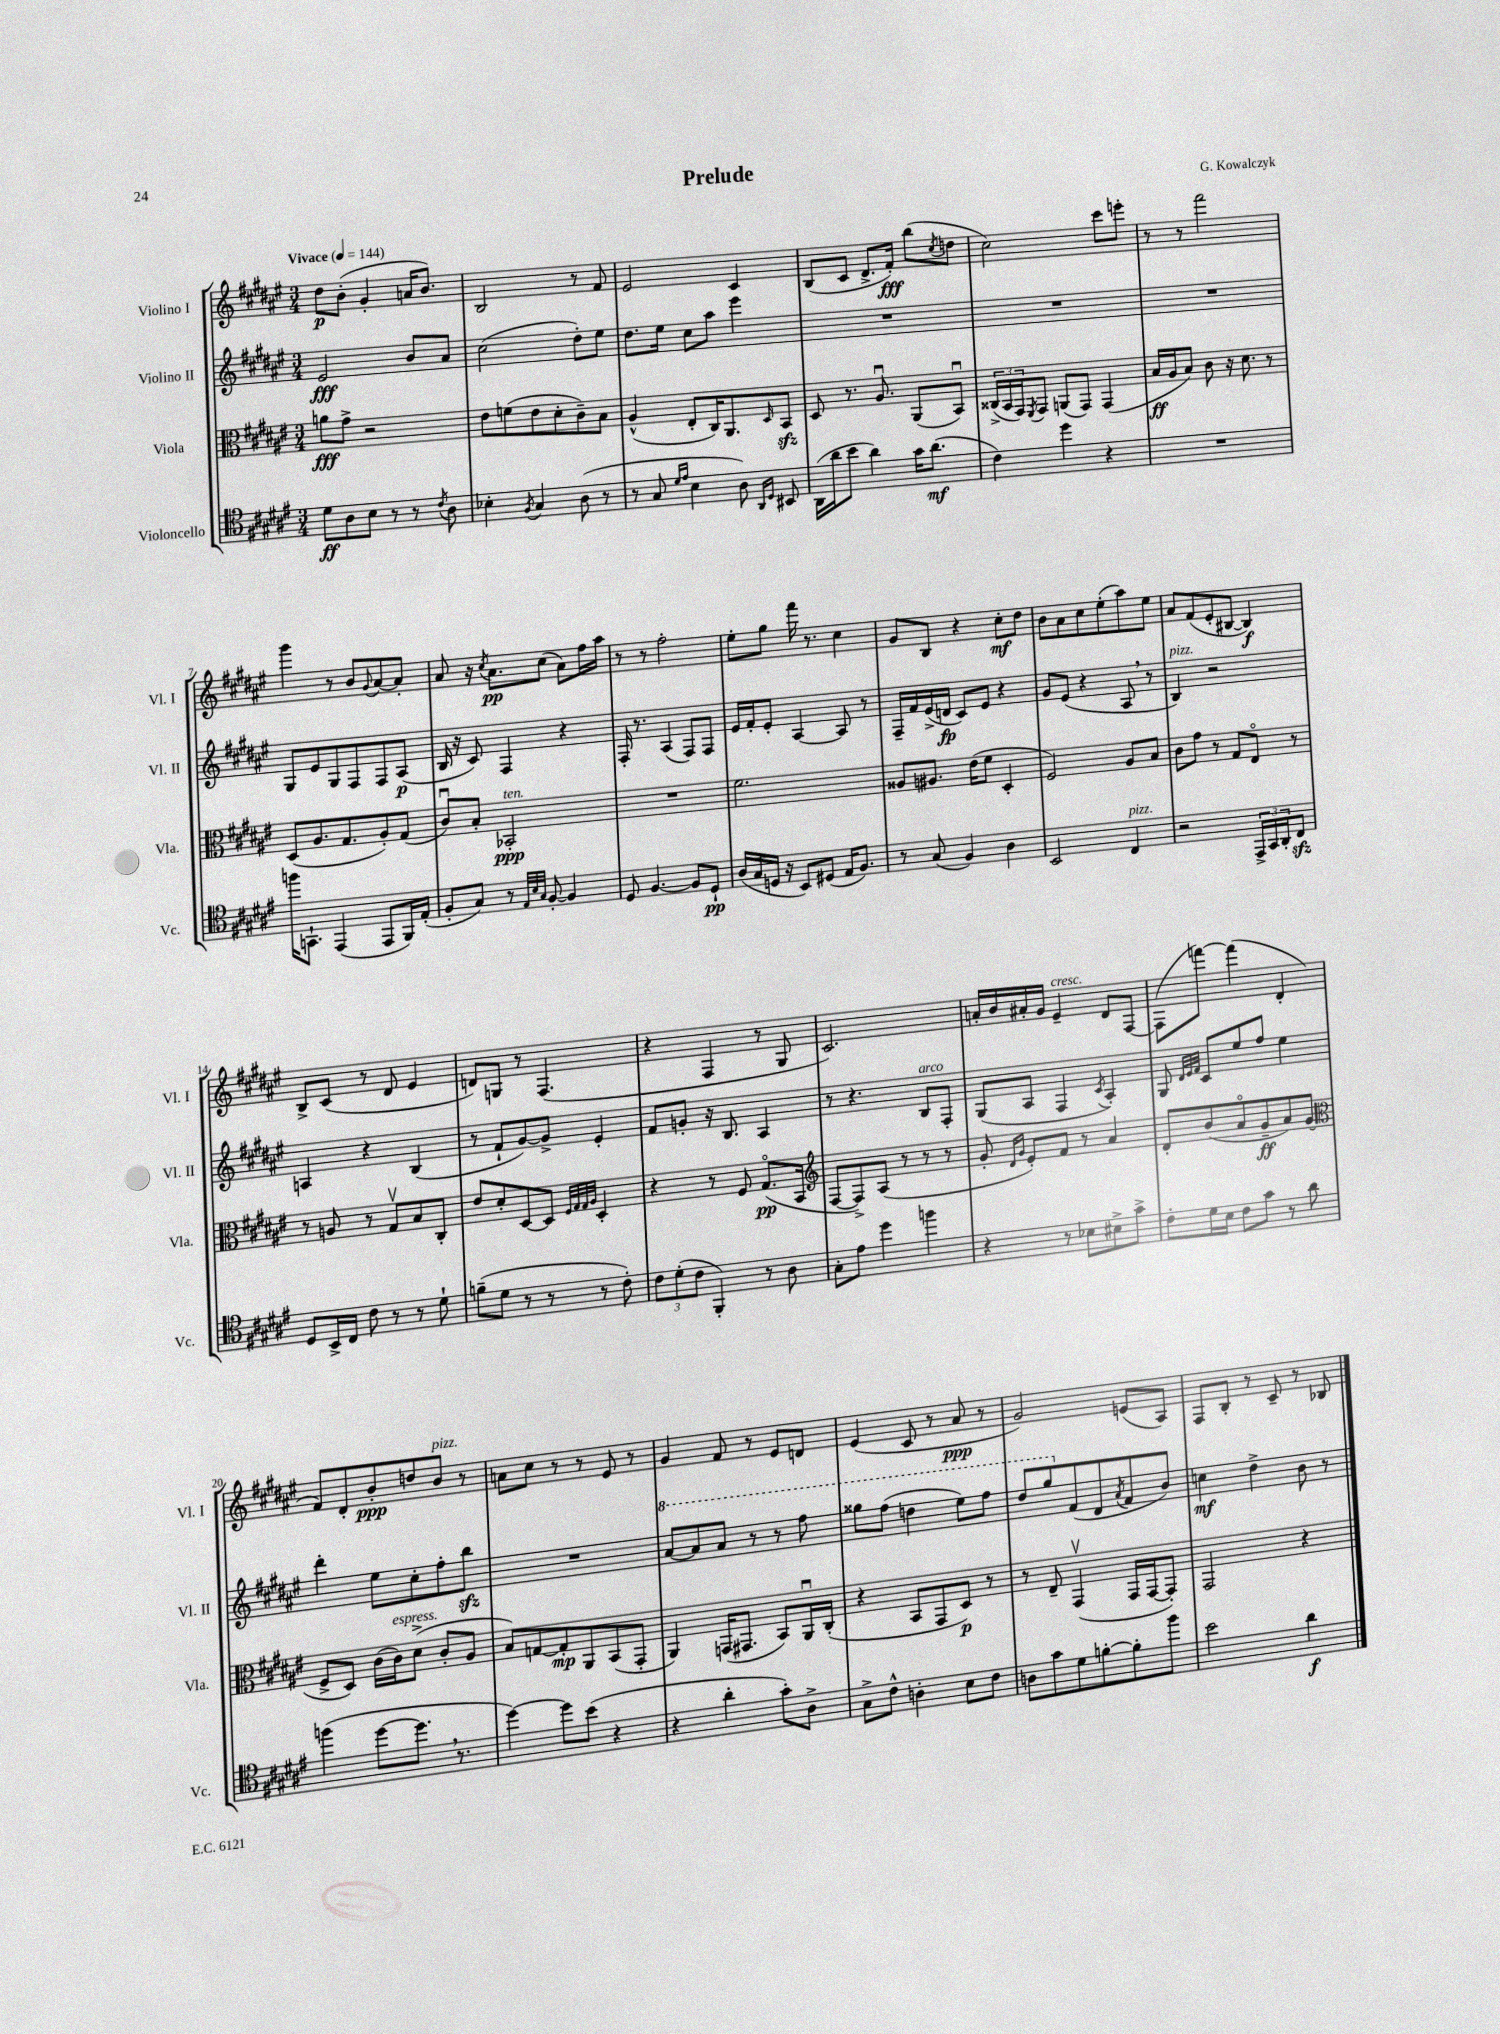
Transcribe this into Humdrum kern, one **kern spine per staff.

**kern	**dynam	**kern	**dynam	**kern	**dynam	**kern	**dynam
*part4	*part4	*part3	*part3	*part2	*part2	*part1	*part1
*staff4	*staff4	*staff3	*staff3	*staff2	*staff2	*staff1	*staff1
*I"Violoncello	*	*I"Viola	*	*I"Violino II	*	*I"Violino I	*
*I'Vc.	*	*I'Vla.	*	*I'Vl. II	*	*I'Vl. I	*
*clefC4	*	*clefC3	*	*clefG2	*	*clefG2	*
*k[f#c#g#d#a#e#]	*	*k[f#c#g#d#a#e#]	*	*k[f#c#g#d#a#e#]	*	*k[f#c#g#d#a#e#]	*
*M3/4	*	*M3/4	*	*M3/4	*	*M3/4	*
*MM144	*	*MM144	*	*MM144	*	*MM144	*
=1	=1	=1	=1	=1	=1	=1	=1
!	!	!	!	!	!	!LO:TX:a:B:t=Vivace	!
8d#\L	ff	8an\L	fff	2e#/	fff	8dd#\L	p
8A#\	.	8g#^\J	.	.	.	(8b'\J	.
8B\J	.	2r	.	.	.	4g#'/	.
8r	.	.	.	.	.	.	.
8r	.	.	.	8b/L	.	16an/KL	.
.	.	.	.	.	.	8.b/J)	.
8qc#/	.	.	.	.	.	.	.
8A#\	.	.	.	8a#/J	.	.	.
=2	=2	=2	=2	=2	=2	=2	=2
4B-X'\	.	8e#\L	.	(2cc#\	.	2B/	.
.	.	(8fn\	.	.	.	.	.
8qF#/	.	.	.	.	.	.	.
4G#/	.	8e#\	.	.	.	.	.
.	.	8d#'\	.	.	.	.	.
(8A#\	.	8c#~\)	.	8dd#'\L)	.	8r	.
8r	.	8B\J	.	8ee#\J	.	8f#/	.
=3	=3	=3	=3	=3	=3	=3	=3
8r	.	(4A#^^/	.	8.dd#\L	.	2e#/	.
8G#/	.	.	.	.	.	.	.
.	.	.	.	16ee#\Jk	.	.	.
16qqd#/LL	.	.	.	.	.	.	.
16qqe#/JJ	.	.	.	.	.	.	.
4B\	.	8E#'/L	.	8cc#\L	.	.	.
.	.	16C#/K)	.	8aa#\J	.	.	.
.	.	8.AA#/	.	.	.	.	.
8A#\)	.	.	.	4eee#\	.	4c#/	.
16qqAA#/LL	.	.	.	.	.	.	.
16qqD#/JJ	.	16qqD#/	.	.	.	.	.
8BB#X/	.	8BBzz/J	.	.	.	.	.
=4	=4	=4	=4	=4	=4	=4	=4
(16AA#\LL	.	8D#/	.	2.r	.	(8B/L	.
16a#\J	.	.	.	.	.	.	.
8b\J	.	8.r	.	.	.	8c#/J	.
4a#\)	.	.	.	.	.	8.d#^/L	.
.	.	8.A#u/	.	.	.	.	.
.	.	.	.	.	.	16f#'/Jk)	fff
16g#\KL	.	(8AA#/L	.	.	.	(8bb\L	.
(8.a#\J	mf	.	.	.	.	.	.
.	.	.	.	.	.	8qcc#/	.
.	.	8BBu/J)	.	.	.	8ddn\J	.
=5	=5	=5	=5	=5	=5	=5	=5
4c#\)	.	(24C##X^/LL	.	2.r	.	2cc#\)	.
.	.	24BB/	.	.	.	.	.
.	.	24GG#/J)	.	.	.	.	.
.	.	8qFF#/	.	.	.	.	.
.	.	8GG#/J	.	.	.	.	.
4dd#\	.	(8AAn/L	.	.	.	.	.
.	.	8GG#/J)	.	.	.	.	.
4r	.	(4GG#/	.	.	.	8ccc#\L	.
.	.	.	.	.	.	8eeen'\J	.
=6	=6	=6	=6	=6	=6	=6	=6
2.r	.	16B/LL	ff	2.r	.	8r	.
.	.	16A#/J	.	.	.	.	.
.	.	8B/J)	.	.	.	8r	.
.	.	8c#\	.	.	.	2fff#\	.
.	.	16r	.	.	.	.	.
.	.	8.d#\	.	.	.	.	.
.	.	8r	.	.	.	.	.
!!LO:LB:g=z
=7	=7	=7	=7	=7	=7	=7	=7
16ffn\KL	.	(8D#/L	.	8G#/L	.	4ggg#\	.
8.GGn`\J	.	.	.	.	.	.	.
.	.	8.A#/	.	8e#/	.	.	.
(4EE#/	.	.	.	8G#/	.	8r	.
.	.	8.G#/	.	.	.	.	.
.	.	.	.	8F#/	.	8b/L	.
.	.	.	.	.	.	8qqg#/	.
8EE#/L	.	8A#'/)	.	8F#/	.	[8a#/	.
16FF#/L)	.	(8G#/J	.	(8A#/J	p	8a#'/J]	.
(16E#'/JJ	.	.	.	.	.	.	.
=8	=8	=8	=8	=8	=8	=8	=8
8F#'/L	.	8c#u/L)	.	16B/	.	8a#/	.
.	.	.	.	16r	.	.	.
8G#/J)	.	8B'/J	.	8c#/)	.	16r	.
.	.	.	.	.	.	8qcc#/	.
.	.	.	.	.	.	8.a#\L	pp
!	!	!LO:TX:a:i:t=ten.	!	!	!	!	!
8r	.	2BB-X'/	ppp	4F#/	.	.	.
32qqE#/LLL	.	.	.	.	.	.	.
32qqB/	.	.	.	.	.	.	.
32qqG#/JJJ	.	.	.	.	.	.	.
[8F#'/	.	.	.	.	.	(8cc#\J	.
4F#/]	.	.	.	4r	.	8a#\L)	.
.	.	.	.	.	.	16ff#\L	.
.	.	.	.	.	.	16aa#\JJ	.
=9	=9	=9	=9	=9	=9	=9	=9
8D#/	.	2.r	.	16F#'/	.	8r	.
.	.	.	.	8.r	.	.	.
[4.F#/	.	.	.	.	.	8r	.
.	.	.	.	(4A#/	.	2ff#'\	.
8F#/L]	.	.	.	8F#/L)	.	.	.
8D#`/J	pp	.	.	8F#/J	.	.	.
=10	=10	=10	=10	=10	=10	=10	=10
(16A#/LL	.	2.f#\	.	16e#/LL	.	8ee#'\L	.
16G#/	.	.	.	16f#'/J	.	.	.
16Dn/JJ	.	.	.	8e#'/J	.	8gg#\J	.
16r	.	.	.	.	.	.	.
8BB/L)	.	.	.	[4A#/	.	16fff#\	.
.	.	.	.	.	.	8.r	.
(8D#X/J	.	.	.	.	.	.	.
16E#/KL	.	.	.	8A#/]	.	4cc#\	.
8.F#/J)	.	.	.	.	.	.	.
.	.	.	.	8r	.	.	.
=11	=11	=11	=11	=11	=11	=11	=11
8r	.	8A##X/L	.	16F#~/LL	.	8g#/L	.
.	.	.	.	16f#/	.	.	.
(8G#/	.	8.A#X/J	.	(16e#^/	.	8B/J	.
.	.	.	.	16dn/JJ	fp	.	.
4F#/)	.	.	.	8c#/L)	.	4r	.
.	.	(16e#\KL	.	.	.	.	.
.	.	8f#\J	.	8e#/J	.	.	.
4A#\	.	4D#'/	.	4r	.	8cc#'\L	mf
.	.	.	.	.	.	8dd#\J	.
=12	=12	=12	=12	=12	=12	=12	=12
2BB/	.	2F#/)	.	8g#/L	.	8b\L	.
.	.	.	.	(8e#/J	.	8a#\	.
.	.	.	.	4r	.	8cc#\	.
.	.	.	.	.	.	(8ee#'\	.
!LO:TX:a:i:t=pizz.	!	!	!	!	!	!	!
4C#/	.	8A#/L	.	8A#,/	.	8aa#\)	.
.	.	8B/J	.	8r	.	8ee#\J	.
=13	=13	=13	=13	=13	=13	=13	=13
!	!	!	!	!LO:TX:a:i:t=pizz.	!	!	!
2r	.	8c#\L	.	4B/)	.	8a#/L	.
.	.	8g#\J	.	.	.	(8f#/	.
.	.	8r	.	2r	.	8e#'/	.
.	.	8G#/L	.	.	.	[8B#X/J	.
24EE#^/LL	.	8E#/J	.	.	.	4B#/])	f
24GG#/	.	.	.	.	.	.	.
24AA#'/J	.	.	.	.	.	.	.
8C#zz/J	.	8r	.	.	.	.	.
!!LO:LB:g=z
=14	=14	=14	=14	=14	=14	=14	=14
8D#/L	.	8r	.	4An/	.	8B^/L	.
16BB^/L	.	8An/	.	.	.	(8c#/J	.
16C#/JJ	.	.	.	.	.	.	.
8c#\	.	8r	.	4r	.	8r	.
8r	.	8G#v/L	.	.	.	8d#/	.
8r	.	8B/	.	(4B/	.	4e#/	.
8d#`\	.	8C#'/J	.	.	.	.	.
=15	=15	=15	=15	=15	=15	=15	=15
(8fn~\L	.	8e#/L	.	8r	.	8dn/L)	.
8d#\J	.	8d#'/	.	8f#`/L	.	8Gn/J	.
8r	.	[8D#/	.	[8g#/)	.	8r	.
8r	.	8D#/J]	.	8g#^/J]	.	(4.F#/	.
.	.	32qqF#/LLL	.	.	.	.	.
.	.	32qqG#/	.	.	.	.	.
.	.	32qqG#/	.	.	.	.	.
.	.	32qqA#/JJJ	.	.	.	.	.
8r	.	4D#'/	.	4e#'/	.	.	.
8c#'\)	.	.	.	.	.	.	.
=16	=16	=16	=16	=16	=16	=16	=16
12c#\L	.	4r	.	8f#/L	.	4r	.
(12d#'\	.	.	.	.	.	.	.
.	.	.	.	8gn'/J	.	.	.
12c#\J	.	.	.	.	.	.	.
4FF#'/)	.	8r	.	16r	.	4F#/	.
.	.	.	.	8.B/	.	.	.
.	.	8F#/	.	.	.	.	.
8r	.	(8.G#/L	pp	4A#/	.	8r	.
8A#\	.	.	.	.	.	8G#/	.
.	.	16BB/Jk	.	.	.	.	.
=17	=17	=17	=17	=17	=17	=17	=17
*	*	*clefG2	*	*	*	*	*
8G#'\L	.	[8F#/L	.	8r	.	2.c#/)	.
8e#\J	.	8F#^/])	.	4.r	.	.	.
4dd#\	.	(8A#/J	.	.	.	.	.
.	.	8r	.	.	.	.	.
!	!	!	!	!LO:TX:a:i:t=arco	!	!	!
4ffn\	.	8r	.	8B/L	.	.	.
.	.	8r	.	8F#'/J	.	.	.
=18	=18	=18	=18	=18	=18	=18	=18
4r	.	8g#'/	.	(8G#/L	.	16an'/LL	.
.	.	.	.	.	.	16b/	.
.	.	16qqd#/LL	.	.	.	.	.
.	.	16qqg#/JJ	.	.	.	.	.
.	.	8e#'/L)	.	8A#/J	.	16a#X'/	.
.	.	.	.	.	.	16g#/JJ	.
!	!	!	!	!	!	!LO:TX:a:i:t=cresc.	!
8r	.	8f#/J	.	4F#/	.	4e#~/	.
8B-X\L	.	8r	.	.	.	.	.
.	.	.	.	8qc#/	.	.	.
8B#X^\	.	4a#/	.	4A#'/)	.	8d#/L	.
8g#^\J	.	.	.	.	.	[8F#/J	.
=19	=19	=19	=19	=19	=19	=19	=19
8c#'\L	.	8d#'/L	.	8G#/	.	(8F#\L]	.
.	.	.	.	32qqd#/LLL	.	.	.
.	.	.	.	32qqe#/	.	.	.
.	.	.	.	32qqf#/JJJ	.	.	.
16d#\L	.	(8b/	.	8c#/L	.	[8fffn\J)	.
16B\JJ	.	.	.	.	.	.	.
8c#\L	.	8a#/	.	8ee#/	.	(4fff\]	.
8g#\J	.	8g#~/	ff	8ff#/J	.	.	.
8r	.	8a#/)	.	4ee#\	.	4d#'/	.
8a#\	.	(8g#/J	.	.	.	.	.
!!LO:LB:g=z
=20	=20	=20	=20	=20	=20	=20	=20
*	*	*clefC3	*	*	*	*	*
(4ffn\	.	8F#^/L	.	4ddd#'\	.	8f#/L)	.
.	.	8D#/J)	.	.	.	8d#'/	.
[8dd#\L	.	(16c#\LL	.	8ee#\L	.	8b'/	ppp
!	!	!LO:TX:a:i:t=espress.	!	!	!	!	!
.	.	16c#\J)	.	.	.	.	.
8.dd#,\J]	.	(8d#^\J	.	8cc#'\	.	8ddn/	.
!	!	!	!	!	!	!LO:TX:a:i:t=pizz.	!
.	.	8c#'/L	.	8ff#'\	.	8b/J	.
8.r	.	.	.	.	.	.	.
.	.	8A#/J	.	8bbzz\J	.	8r	.
=21	=21	=21	=21	=21	=21	=21	=21
[4dd#\)	.	8B/L)	.	2.r	.	8an\L	.
.	.	[8Gn/	.	.	.	8cc#\J	.
8dd#\L]	.	8G'/]	mp	.	.	8r	.
(8b\J	.	8AA#/	.	.	.	8r	.
4r	.	(8BB/	.	.	.	8e#/	.
.	.	8GG#'/J	.	.	.	8r	.
=22	=22	=22	=22	=22	=22	=22	=22
*	*	*	*	*8va	*	*	*
4r	.	4AA#/)	.	[8aa#/L	.	4g#/	.
.	.	.	.	8aa#/]	.	.	.
4a#'\	.	(16GGn/KL	.	8aa#/J	.	8f#/	.
.	.	8.GG#X/J	.	.	.	.	.
.	.	.	.	8r	.	8r	.
8g#'\L)	.	8BB/L)	.	8r	.	8e#/L	.
8A#^\J	.	16AA#u/L	.	8fff#\	.	8dn/J	.
.	.	(16C#'/JJ	.	.	.	.	.
=23	=23	=23	=23	=23	=23	=23	=23
8G#^\L	.	4r	.	8ggg##X\L	.	(4e#/	.
8c#^^\J	.	.	.	(8fff#\J	.	.	.
4An'\	.	8BB/L	.	4dddn\	.	8c#/	.
.	.	8GG#/	.	.	.	8r	.
8B\L	.	8D#/J)	p	8eee#\L)	.	8a#/	ppp
8c#\J	.	8r	.	8fff#\J	.	8r	.
=24	=24	=24	=24	=24	=24	=24	=24
8An\L	.	8r	.	8ddd#/L	.	2g#/)	.
8g#\	.	8E#~/	.	8ggg#/	.	.	.
*	*	*	*	*X8va	*	*	*
8d#\	.	(4GG#v/	.	(8f#/	.	.	.
[8fn'\	.	.	.	8d#/	.	.	.
.	.	.	.	8qa#/	.	.	.
8f'\]	.	16GG#/LL	.	8f#/	.	(8en/L	.
.	.	[16GG#/J	.	.	.	.	.
8ff#\J	.	8GG#'/J])	.	8b/J)	.	8A#/J)	.
=25	=25	=25	=25	=25	=25	=25	=25
2b\	.	2GG#/	.	4ccn\	mf	8F#/L	.
.	.	.	.	.	.	8B'/J	.
.	.	.	.	4dd#^\	.	8r	.
.	.	.	.	.	.	8c#~/	.
4a#\	f	4r	.	8b\	.	8r	.
.	.	.	.	8r	.	8B-X/	.
==	==	==	==	==	==	==	==
*-	*-	*-	*-	*-	*-	*-	*-
